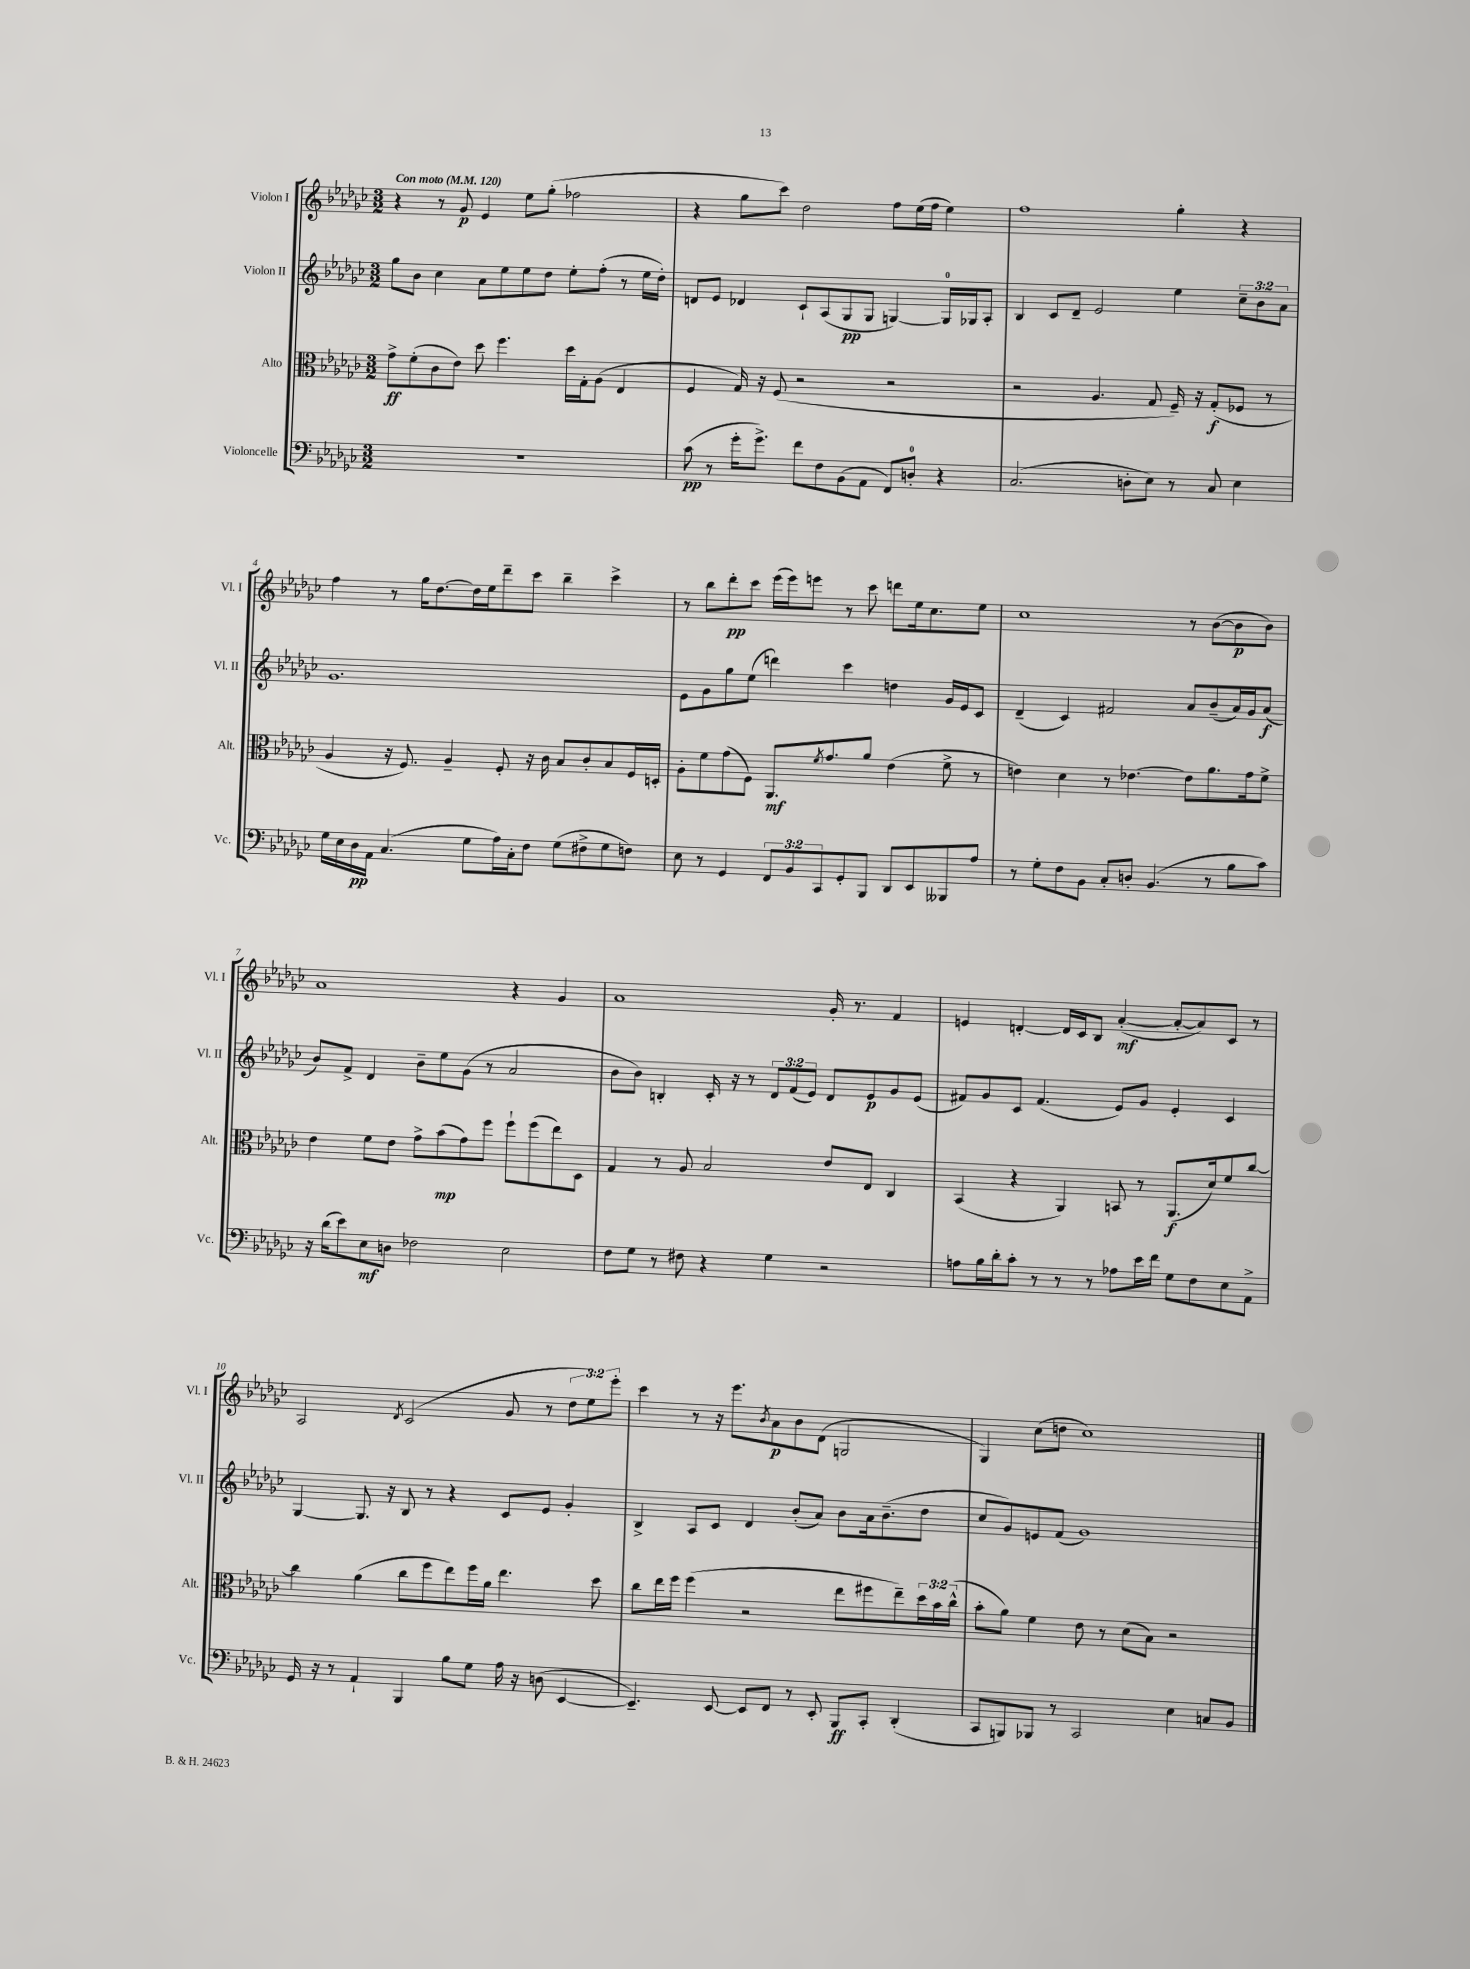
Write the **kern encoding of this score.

**kern	**dynam	**kern	**dynam	**kern	**dynam	**kern	**dynam
*part4	*part4	*part3	*part3	*part2	*part2	*part1	*part1
*staff4	*staff4	*staff3	*staff3	*staff2	*staff2	*staff1	*staff1
*I"Violoncelle	*	*I"Alto	*	*I"Violon II	*	*I"Violon I	*
*I'Vc.	*	*I'Alt.	*	*I'Vl. II	*	*I'Vl. I	*
*clefF4	*	*clefC3	*	*clefG2	*	*clefG2	*
*k[b-e-a-d-g-c-]	*	*k[b-e-a-d-g-c-]	*	*k[b-e-a-d-g-c-]	*	*k[b-e-a-d-g-c-]	*
*M3/2	*	*M3/2	*	*M3/2	*	*M3/2	*
*MM120	*	*MM120	*	*MM120	*	*MM120	*
=1	=1	=1	=1	=1	=1	=1	=1
!	!	!	!	!	!	!LO:TX:a:B:t=Con moto	!
1.r	.	8g-^\L	ff	8gg-\L	.	4r	.
.	.	(8f'\	.	8b-\J	.	.	.
.	.	8c-\	.	4cc-\	.	8r	.
.	.	8e-\J)	.	.	.	8g-/	p
.	.	8dd-\	.	8a-\L	.	4e-/	.
.	.	4.ff\	.	8ee-\	.	.	.
.	.	.	.	8ee-\	.	8ee-\L	.
.	.	.	.	8dd-\J	.	(8gg-'\J	.
.	.	16dd-\LL	.	8ee-'\L	.	2ff-X\	.
.	.	16G-'\J	.	.	.	.	.
.	.	(8A-\J	.	(8ff'\J	.	.	.
.	.	4E-/	.	8r	.	.	.
.	.	.	.	16ee-\LL	.	.	.
.	.	.	.	16dd-'\JJ)	.	.	.
=2	=2	=2	=2	=2	=2	=2	=2
(8c-\	pp	4F/	.	8dn/L	.	4r	.
8r	.	.	.	8e-/J	.	.	.
16g-'\KL	.	16G-/)	.	4d-X/	.	8gg-\L	.
8.g-^\J)	.	16r	.	.	.	.	.
.	.	(8F/	.	.	.	8ccc-\J)	.
8f\L	.	2r	.	8c-`/L	.	2dd-\	.
8F\	.	.	.	(8A-/	.	.	.
(8BB-\	.	.	.	8G-/	pp	.	.
8AA-\J	.	.	.	8G-/J	.	.	.
8FF/L)	.	2r	.	[4Gn/)	.	8ff\L	.
8Dn'/J	.	.	.	.	.	(16ee-\L	.
.	.	.	.	.	.	16ff\JJ	.
4r	.	.	.	16G/LL]	.	4ee-\)	.
.	.	.	.	16G-X/J	.	.	.
.	.	.	.	8A-'/J	.	.	.
=3	=3	=3	=3	=3	=3	=3	=3
(2.C-/	.	2r	.	4B-/	.	1ff	.
.	.	.	.	8c-/L	.	.	.
.	.	.	.	8d-~/J	.	.	.
.	.	4.A-/	.	2e-/	.	.	.
8Dn'\L	.	.	.	.	.	.	.
8E-\J)	.	8G-/	.	.	.	.	.
8r	.	16F~/)	.	4ee-\	.	4gg-'\	.
.	.	16r	.	.	.	.	.
8C-/	.	(8G-'/L	f	.	.	.	.
4E-\	.	8F-X/J	.	12cc-~\L	.	4r	.
.	.	.	.	12b-\	.	.	.
.	.	8r	.	.	.	.	.
.	.	.	.	12a-\J	.	.	.
!!LO:LB:g=z
=4	=4	=4	=4	=4	=4	=4	=4
16G-\LL	.	4A-/	.	1.g-	.	4ff\	.
16E-\	.	.	.	.	.	.	.
16D-\	pp	.	.	.	.	.	.
16AA-\JJ	.	.	.	.	.	.	.
(4.C-/	.	16r	.	.	.	8r	.
.	.	8.F/)	.	.	.	.	.
.	.	.	.	.	.	16gg-\KL	.
.	.	.	.	.	.	[8.dd-\	.
.	.	4A-~/	.	.	.	.	.
8G-\L	.	.	.	.	.	16dd-\L]	.
.	.	.	.	.	.	16ee-\J	.
16A-\L)	.	8F'/	.	.	.	8ddd-~\	.
16C-'\J	.	.	.	.	.	.	.
8F\J	.	16r	.	.	.	8ccc-\J	.
.	.	16c-\	.	.	.	.	.
(8G-\L	.	8B-/L	.	.	.	4bb-~\	.
8F#X^\	.	8c-'/	.	.	.	.	.
8G-\	.	8B-/	.	.	.	4ccc-^\	.
8Fn\J)	.	16F/L	.	.	.	.	.
.	.	16Dn'/JJ	.	.	.	.	.
=5	=5	=5	=5	=5	=5	=5	=5
8E-\	.	8A-'\L	.	8e-\L	.	8r	.
8r	.	8f\	.	8g-\	.	8bb-\L	.
4GG-/	.	(8g-\	.	8gg-\	.	8ddd-'\	pp
.	.	8F\J)	.	(8ee-\J	.	8ccc-\J	.
12FF/L	.	8.AA-/L	mf	4dddn\)	.	(16eee-\LL	.
.	.	.	.	.	.	16eee-\J)	.
12BB-/	.	.	.	.	.	.	.
.	.	.	.	.	.	8eeen\J	.
12CC-/	.	.	.	.	.	.	.
.	.	8qf/	.	.	.	.	.
.	.	8.g-/	.	.	.	.	.
8GG-'/	.	.	.	4ccc-\	.	8r	.
8BBB-/J	.	8a-/J	.	.	.	8ccc-\	.
8DD-/L	.	(4e-\	.	4ddn\	.	8dddn\L	.
8EE-/	.	.	.	.	.	16ee-\k	.
.	.	.	.	.	.	8.cc-\	.
8BBB--X/	.	8f^\	.	16g-/LL	.	.	.
.	.	.	.	16e-/J	.	.	.
8A-/J	.	8r	.	8c-/J	.	8ee-\J	.
=6	=6	=6	=6	=6	=6	=6	=6
8r	.	4en\)	.	(4d-~/	.	1cc-	.
8G-'\L	.	.	.	.	.	.	.
8F\	.	4d-\	.	4c-/)	.	.	.
8BB-\J	.	.	.	.	.	.	.
8C-'/L	.	8r	.	2f#X/	.	.	.
8Dn'/J	.	[4.e-X\	.	.	.	.	.
(4.BB-/	.	.	.	.	.	.	.
.	.	8e-\L]	.	8a-/L	.	8r	.
8r	.	8.a-\	.	(8b-~/	.	([8b-\L	.
8B-\L	.	.	.	16a-/L)	.	8b-\]	p
.	.	16g-\k	.	16g-/J	.	.	.
8c-\J)	.	8f^\J	.	(8a-/J	f	8b-\J)	.
!!LO:LB:g=z
=7	=7	=7	=7	=7	=7	=7	=7
16r	.	4e-\	.	8b-/L)	.	1a-	.
(16d-\KL	.	.	.	.	.	.	.
8e-\)	.	.	.	8f^/J	.	.	.
8E-\	mf	8f\L	.	4d-/	.	.	.
8Dn\J	.	8e-\J	.	.	.	.	.
2F-X\	.	8g-^\L	.	8b-~\L	.	.	.
.	.	(8b-\	mp	8ee-\	.	.	.
.	.	8g-\)	.	(8g-\J	.	.	.
.	.	8ff\J	.	8r	.	.	.
2E-\	.	8ff`\L	.	2a-/	.	4r	.
.	.	(8ff\	.	.	.	.	.
.	.	8ee-\)	.	.	.	4g-/	.
.	.	8D-\J	.	.	.	.	.
=8	=8	=8	=8	=8	=8	=8	=8
8F\L	.	4G-/	.	8b-\L	.	1a-	.
8G-\J	.	.	.	8b-\J)	.	.	.
8r	.	8r	.	4Bn'/	.	.	.
8F#X\	.	8A-/	.	.	.	.	.
4r	.	2B-/	.	16c-'/	.	.	.
.	.	.	.	16r	.	.	.
.	.	.	.	8r	.	.	.
4G-\	.	.	.	12d-/L	.	.	.
.	.	.	.	(12f/	.	.	.
.	.	.	.	12e-/J)	.	.	.
2r	.	8e-/L	.	8d-/L	.	16g-'/	.
.	.	.	.	.	.	8.r	.
.	.	8E-/J	.	8e-/	p	.	.
.	.	4C-/	.	8g-/	.	4f/	.
.	.	.	.	(8e-/J	.	.	.
=9	=9	=9	=9	=9	=9	=9	=9
8An\L	.	(4BB-/	.	8f#X/L)	.	4en/	.
16B-\L	.	.	.	8g-/	.	.	.
16d-'\J	.	.	.	.	.	.	.
8c-'\J	.	4r	.	8c-/J	.	[4dn'/	.
8r	.	.	.	(4.f#/	.	.	.
8r	.	4AA-/)	.	.	.	16d/LL]	.
.	.	.	.	.	.	16c-/J	.
8r	.	.	.	.	.	8B-/J	.
8A-X\L	.	8BBn/	.	8e-/L)	.	([4a-'/	mf
16e-\L	.	8r	.	8g-/J	.	.	.
16f\JJ	.	.	.	.	.	.	.
8G-\L	.	(8.AA-/L	f	4e-'/	.	8a-'/L_	.
8F\	.	.	.	.	.	8a-/])	.
.	.	16d-/k)	.	.	.	.	.
8E-\	.	8f/	.	4c-/	.	8c-/J	.
8AA-^\J	.	[8cc-/J	.	.	.	8r	.
!!LO:LB:g=z
=10	=10	=10	=10	=10	=10	=10	=10
16GG-/	.	4cc-\]	.	[4G-/	.	2A-/	.
16r	.	.	.	.	.	.	.
8r	.	.	.	.	.	.	.
4AA-`/	.	(4a-\	.	8.G-/]	.	.	.
.	.	.	.	16r	.	.	.
.	.	.	.	.	.	8qd-/	.
4BBB-/	.	8cc-\L	.	8B-/	.	(2c-/	.
.	.	8ff\	.	8r	.	.	.
8B-\L	.	8ee-\)	.	4r	.	.	.
8G-\J	.	16ff\L	.	.	.	.	.
.	.	16a-\JJ	.	.	.	.	.
16A-\	.	4.ee-\	.	8c-/L	.	8g-/	.
16r	.	.	.	.	.	.	.
(8Dn\	.	.	.	8e-/J	.	8r	.
[4EE-/	.	.	.	4g-'/	.	12dd-\L	.
.	.	.	.	.	.	12ee-\)	.
.	.	8dd-\	.	.	.	.	.
.	.	.	.	.	.	12eee-'\J	.
=11	=11	=11	=11	=11	=11	=11	=11
4.EE-~/])	.	8cc-\L	.	4B-^/	.	4ccc-\	.
.	.	16ee-\L	.	.	.	.	.
.	.	16ff\JJ	.	.	.	.	.
.	.	(4ff\	.	8A-/L	.	8r	.
[8EE-/	.	.	.	8c-/J	.	16r	.
.	.	.	.	.	.	8.eee-\L	.
8EE-/L]	.	2r	.	4d-/	.	.	.
.	.	.	.	.	.	8qb-/	.
8FF/J	.	.	.	.	.	8a-\	p
8r	.	.	.	(8b-'/L	.	8b-\	.
8EE-'/	.	.	.	8a-/J)	.	(8d-\J	.
8BBB-/L	ff	8ee-\L	.	8b-\L	.	2Gn/	.
8CC-'/J	.	8ff#X\	.	16a-\k	.	.	.
.	.	.	.	(8.b-~\	.	.	.
(4DD-'/	.	8ee-~\)	.	.	.	.	.
.	.	24dd-\L	.	8dd-\J	.	.	.
.	.	24b-\	.	.	.	.	.
.	.	(24cc-^^\JJ	.	.	.	.	.
=12	=12	=12	=12	=12	=12	=12	=12
8CC-/L	.	8b-'\L	.	8cc-/L	.	4G-/)	.
8BBBn/)	.	8a-\J)	.	8g-/)	.	.	.
8BBB-X/J	.	4f\	.	8en/	.	(8cc-\L	.
8r	.	.	.	(8f/J	.	8ddn\J	.
2CC-/	.	8e-\	.	1g-)	.	1cc-)	.
.	.	8r	.	.	.	.	.
.	.	(8d-\L	.	.	.	.	.
.	.	8B-\J)	.	.	.	.	.
4E-\	.	2r	.	.	.	.	.
8Cn/L	.	.	.	.	.	.	.
8BB-/J	.	.	.	.	.	.	.
==	==	==	==	==	==	==	==
*-	*-	*-	*-	*-	*-	*-	*-
